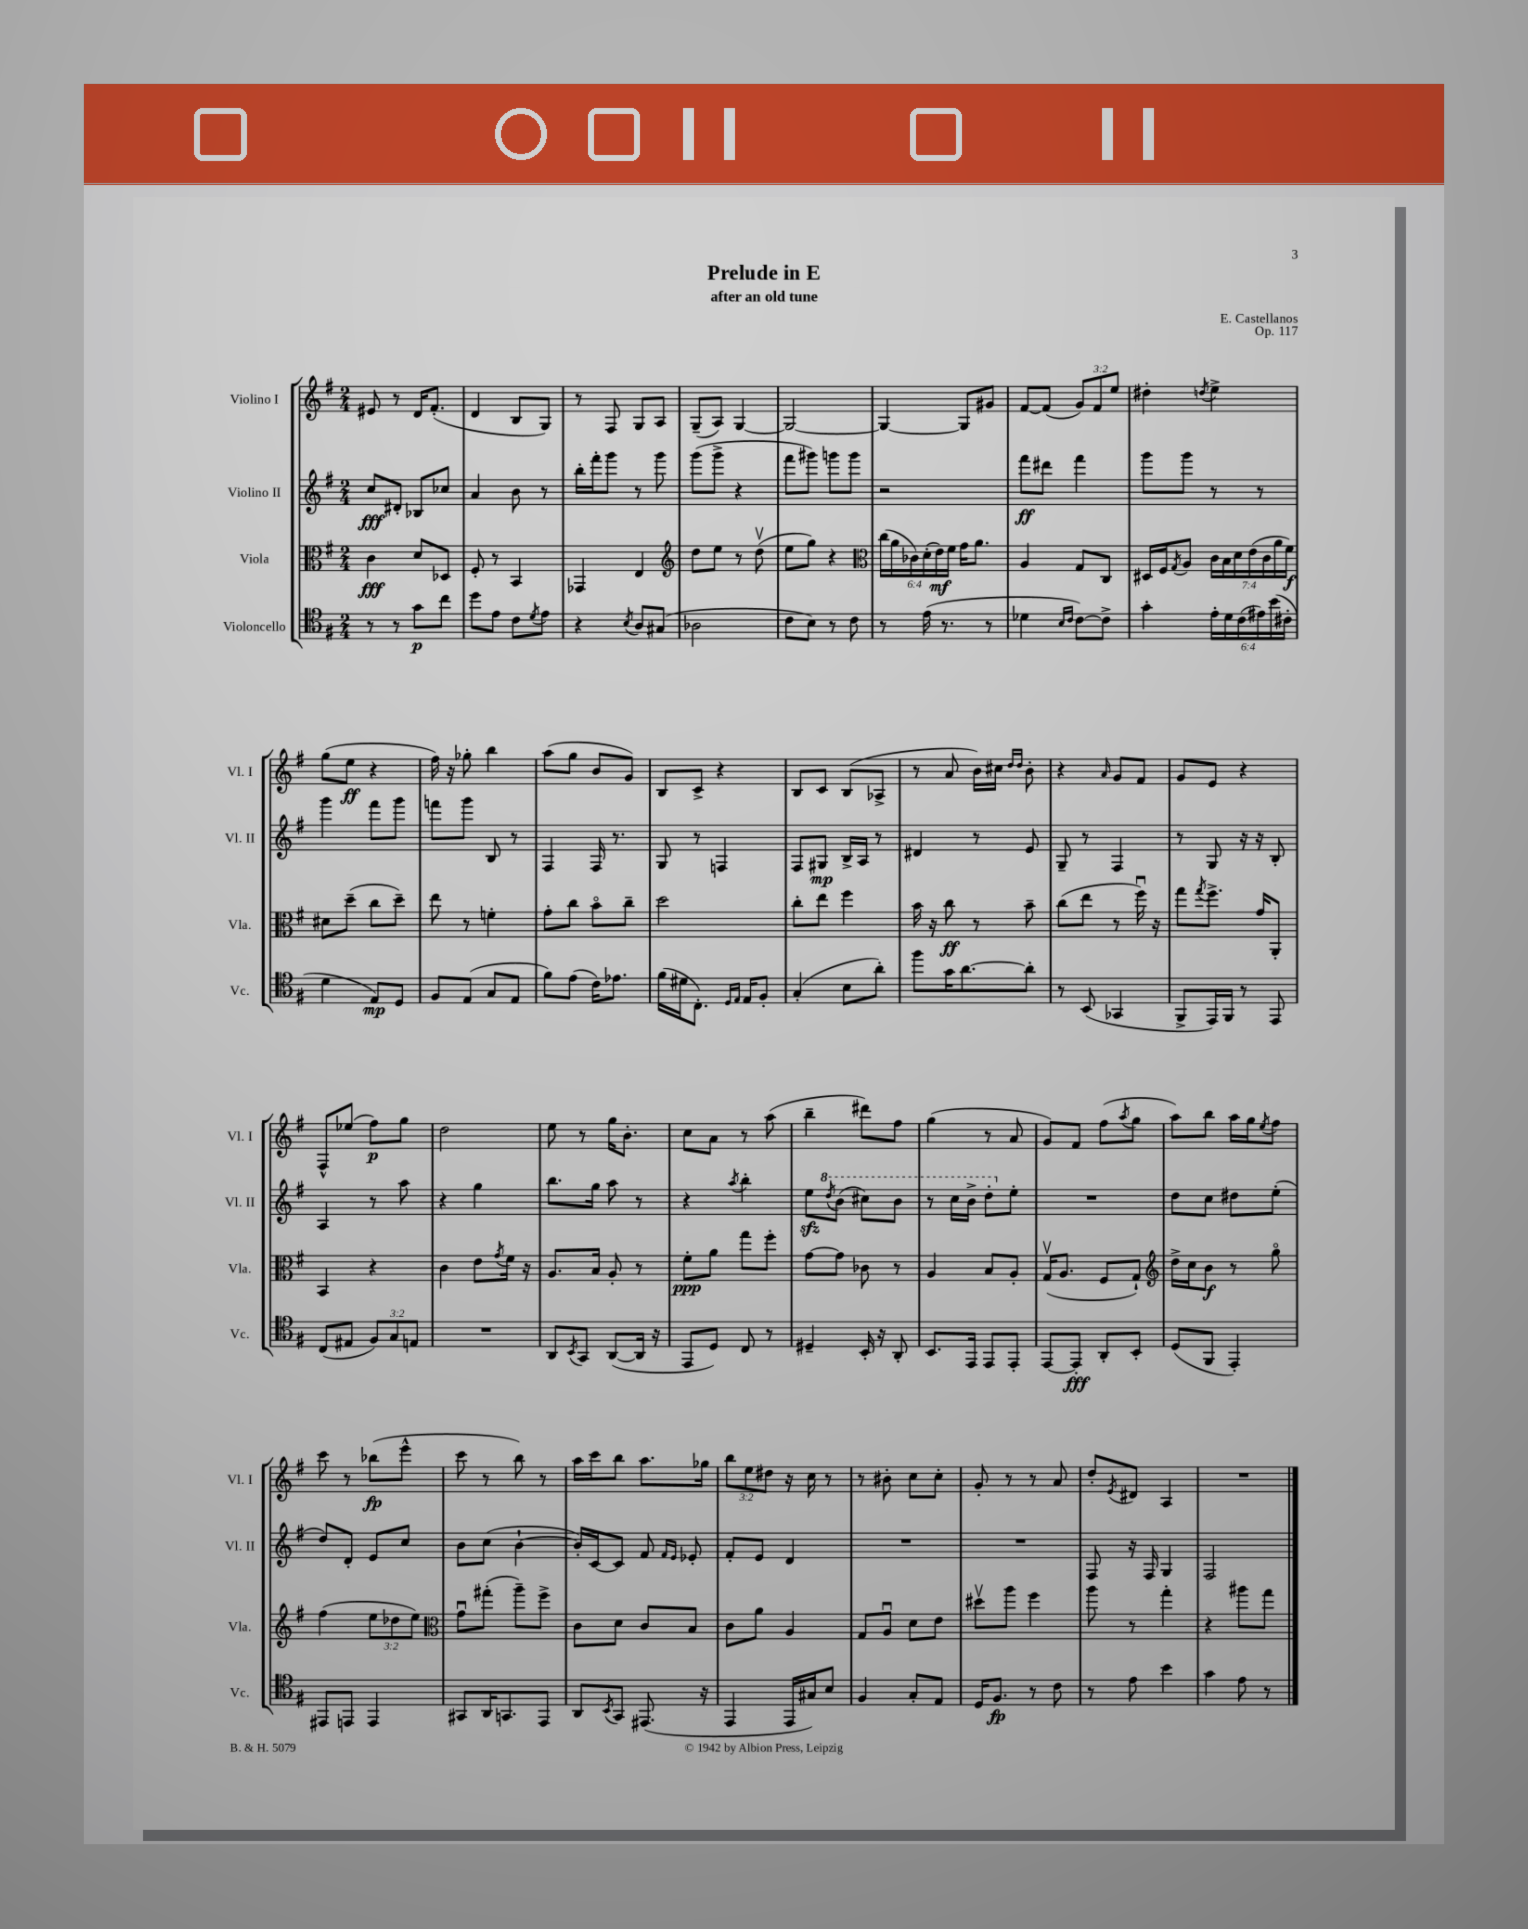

**kern	**kern	**kern	**kern
*staff4	*staff3	*staff2	*staff1
*clefC4	*clefC3	*clefG2	*clefG2
*k[f#]	*k[f#]	*k[f#]	*k[f#]
*M2/4	*M2/4	*M2/4	*M2/4
8r	4c\	8cc/L	8e#/
8r	.	8d#'/J	8r
8g\L	8d/L	8B-/L	16d/LK
.	.	.	(8.f#'/J
8cc\J	8D-/J	8cc-/J	.
=	=	=	=
8dd\L	8F#'/	4a/	4d/
8e\J	8r	.	.
8c\L	4BB/	8b\	8B/L
8qd/	.	.	.
8e\J	.	8r	8G/J)
=	=	=	=
4r	4GG-/	16bb'\LL	8r
.	.	16fff#'\J	.
.	.	8ggg\J	8F#/
8qB/	.	.	.
8A/L	4E/	8r	8G/L
(8G#/J	.	8ggg\	8A/J
=	=	=	=
*	*clefG2	*	*
2A-\	8dd\L	(8ggg\L	(8G~/L
.	8ee\J	8ggg^\J	8A/J)
.	8r	4r	[4G/
.	(8ddv\	.	.
=	=	=	=
8c\L	8ee\L	8fff#\L	2G/_
8B\J)	8gg\J)	8ggg#\J)	.
8r	4r	8ggg\L	.
8c\	.	8ggg\J	.
=	=	=	=
*	*clefC3	*	*
8r	(24cc\LL	2r	4G/_
.	24a\	.	.
.	24c-\)	.	.
(16e\	(24d'\	.	.
.	24e\)	.	.
8.r	.	.	.
.	24f#\JJ	.	.
.	16g\LK	.	8G/]L
.	8.a\J	.	.
8r	.	.	8g#/J
=	=	=	=
4d-\	4A/	8fff#\L	[8f#/L
.	.	8ddd#\J	(8f#/]J
16qqB/LL	.	.	.
16qqc/JJ	.	.	.
[8c\L)	8G/L	4fff#\	12g/L)
.	.	.	12f#/
8c^\]J	8C/J	.	.
.	.	.	12ee/J
=	=	=	=
4g'\	16D#/LL	8ggg\L	4dd#'\
.	16F#/J	.	.
.	8qG/	.	.
.	8A/J	8ggg\J	.
.	.	.	8qdd/
24e'\LL	28c\LL	8r	4ee^\
.	28B\	.	.
24d\	.	.	.
.	28d\	.	.
(24c\	.	.	.
.	(28e\	.	.
24e#\)	.	8r	.
.	28c\	.	.
(24b\	.	.	.
.	28a\	.	.
24c#'\JJ	.	.	.
.	28f#\JJ)	.	.
=	=	=	=
4d\	8d#\L	4ggg\	(8gg\L
.	(8dd~\J	.	8ee\J
8E/L)	8cc\L	8fff#\L	4r
8D/J	8dd~\J)	8ggg\J	.
=	=	=	=
8F#/L	8ee\	8fff\L	16ff#\)
.	.	.	16r
(8E/J	8r	8ggg\J	8gg-'\
8G/L	4f'\	8B/	4bb\
8E/J	.	8r	.
=	=	=	=
8f#\L)	8g'\L	4F#/	(8aa\L
(8e\J	8cc\J	.	8gg\J
16c\LK)	8bo\L	16F#/	8b/L
8.e-\J	.	8.r	.
.	8cc~\J	.	8g/J)
=	=	=	=
(16f#\LL	2dd\	8G/	8B/L
16d#\J	.	.	.
8.C'\J)	.	8r	8c^/J
.	.	4F/	4r
16qqD/LL	.	.	.
16qqE/JJ	.	.	.
16E/LK	.	.	.
8F#'/J	.	.	.
=	=	=	=
(4G'/	8cc'\L	8F#/L	8B/L
.	8ee\J	8G#/J	8c/J
8B\L	4ff#\	16B^/LL	(8B/L
.	.	16A/JJ	.
8a'\J)	.	8r	8A-^/J
=	=	=	=
8ff#\L	16b\	4d#/	8r
.	16r	.	.
16g\K	8cc\	.	8a/
[8.a\	.	.	.
.	8r	8r	16b\LL)
.	.	.	16cc#\JJ
.	.	.	16qqdd/LL
.	.	.	16qqdd/JJ
8a'\]J	8b~\	8e/	8b'\
=	=	=	=
8r	(8cc\L	8G~/	4r
(8BB/	8ee\J	8r	.
.	.	.	16qqa/
4GG-/	8r	4F#/	8g/L
.	16ff#u\)	.	8f#/J
.	16r	.	.
=	=	=	=
8FF#^/L	8gg\L	8r	8g/L
.	8qgg/	.	.
16EE/L)	8.ff#^\J	8G/	8e/J
16FF#/JJ	.	.	.
8r	.	16r	4r
.	16g/LK	16r	.
8EE/	8AA'/J	8B'/	.
=	=	=	=
(8C/L	4BB/	4A/	8F#^^/L
8E#/J	.	.	(8ee-/J
12F#/L)	4r	8r	8ff#\L)
12G/	.	.	.
.	.	8aa\	8gg\J
12E/J	.	.	.
=	=	=	=
2r	4c\	4r	2dd\
.	8e\L	4gg\	.
.	8qg/	.	.
.	16f#\Jk	.	.
.	16r	.	.
=	=	=	=
8AA/L	8.A/L	8.bb\L	8ee\
8qBB/	.	.	.
8GG/J	.	.	8r
.	16B/Jk	16gg\Jk	.
([8AA/L	8A'/	8aa\	16gg\LK
.	.	.	8.b'\J
16AA/]Jk	8r	8r	.
16r	.	.	.
=	=	=	=
8EE/L	8f#'\L	4r	8cc\L
8D/J)	8a\J	.	8a\J
.	.	8qaa/	.
8C/	8gg\L	4bb'\	8r
8r	8ff#'\J	.	(8aa\
=	=	=	=
4D#~/	[8g\L	8ee\L	4bb~\
.	.	8qddd/	.
.	8g\]J	(8bb\J	.
16BB'/	8c-\	8ccc#\L)	8ddd#\L)
16r	.	.	.
8AA'/	8r	8bb\J	8ff#\J
=	=	=	=
8.BB/L	4A/	8r	(4gg\
.	.	16ccc\LL	.
16EE/Jk	.	16bb^\JJ	.
8EE/L	8B/L	8ddd'\L	8r
8EE'/J	8A'/J	8ee'\J	8a/
=	=	=	=
[8EE/L	(16Gv/LK	2r	8g/L)
.	8.A/J	.	.
8EE'/]J	.	.	8f#/J
8AA'/L	8F#/L	.	(8ff#\L
.	.	.	8qaa/
8BB'/J	8G`/J)	.	8gg\J
=	=	=	=
*	*clefG2	*	*
(8D/L	16dd^\LL	8dd\L	8aa\L)
.	16cc\J	.	.
8FF#/J	8b\J	8cc\J	8bb\J
4EE'/)	8r	8dd#\L	16aa\LL
.	.	.	16gg\J
.	.	.	8qee/
.	8ggo\	(8ee'\J	8ff#\J
=	=	=	=
8EE#/L	(4ff#\	8dd/L)	8ccc\
8EE/J	.	8d'/J	8r
4EE/	12ee\L	8e/L	(8bb-\L
.	12dd-\	.	.
.	.	8cc/J	8eee^^\J
.	12ee\J)	.	.
=	=	=	=
*	*clefC3	*	*
8GG#/L	8gu\L	8b\L	8ccc\
16AA/K	(8gg#'\J	(8cc\J	8r
8.GG/	.	.	.
.	8aa~\L)	[4b`\	8bb\)
8EE/J	8ff#^\J	.	8r
=	=	=	=
8AA/L	8c\L	16b'/]LL)	16aa\LL
.	.	[16c/J	16ccc\J
8qBB/	.	.	.
8GG/J	8d\J	8c/]J	8bb\J
(8.EE#/	8c/L	8f#/	8.aa\L
.	.	16qqf#/LL	.
.	.	16qqe/JJ	.
.	8B/J	8e-'/	.
16r	.	.	16gg-\Jk
=	=	=	=
4EE/	8c\L	8f#'/L	12bb\L
.	.	.	12ee\
.	8a\J	8e/J	.
.	.	.	12dd#\J
16EE/LL	4A/	4d/	16r
16G#/J)	.	.	16cc\
8B/J	.	.	8r
=	=	=	=
4F#/	8G/L	2r	8r
.	8Au/J	.	8b#'\
8G'/L	8d\L	.	8cc\L
8E/J	8e\J	.	8cc'\J
=	=	=	=
16D/LK	8dd#v\L	2r	8g'/
8.F#/J	.	.	.
.	8aa\J	.	8r
8r	4ff#\	.	8r
8c\	.	.	8a/
=	=	=	=
8r	8aa\	8F#/	8dd'/L
.	.	.	8qe/
8e\	8r	16r	8d#/J
.	.	16F#/	.
4b\	4gg'\	4G/	4A/
=	=	=	=
4g\	4r	2F#/	2r
8e\	8aa#\L	.	.
8r	8gg\J	.	.
==	==	==	==
*-	*-	*-	*-
